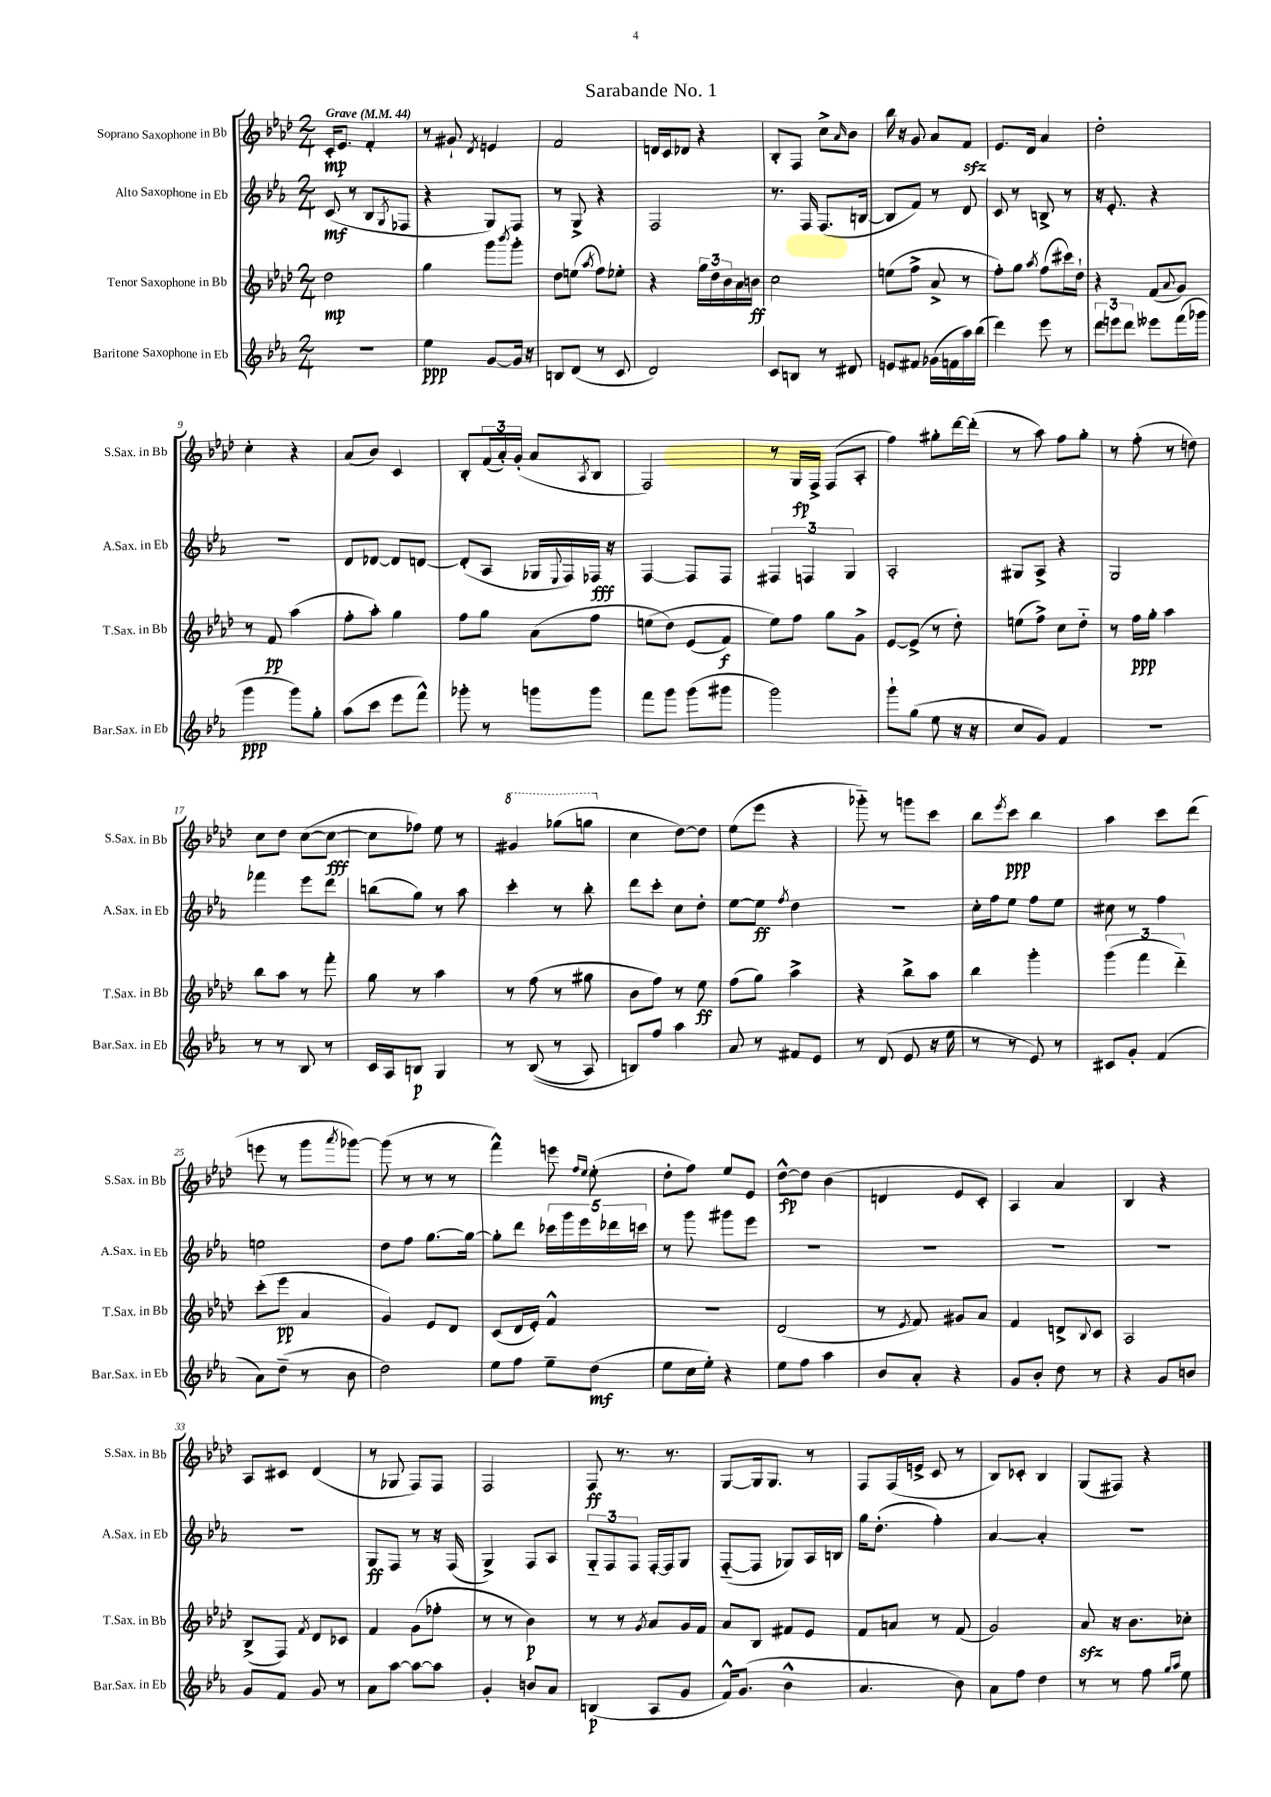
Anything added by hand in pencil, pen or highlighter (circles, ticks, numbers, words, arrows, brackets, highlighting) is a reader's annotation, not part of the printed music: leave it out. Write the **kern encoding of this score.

**kern	**dynam	**kern	**dynam	**kern	**dynam	**kern	**dynam
*part4	*part4	*part3	*part3	*part2	*part2	*part1	*part1
*staff4	*staff4	*staff3	*staff3	*staff2	*staff2	*staff1	*staff1
*I"Baritone Saxophone in Eb	*	*I"Tenor Saxophone in Bb	*	*I"Alto Saxophone in Eb	*	*I"Soprano Saxophone in Bb	*
*I'Bar.Sax. in Eb	*	*I'T.Sax. in Bb	*	*I'A.Sax. in Eb	*	*I'S.Sax. in Bb	*
*clefG2	*	*clefG2	*	*clefG2	*	*clefG2	*
*k[b-e-a-]	*	*k[b-e-a-d-]	*	*k[b-e-a-]	*	*k[b-e-a-d-]	*
*M2/4	*	*M2/4	*	*M2/4	*	*M2/4	*
*MM44	*	*MM44	*	*MM44	*	*MM44	*
=1	=1	=1	=1	=1	=1	=1	=1
!	!	!	!	!	!	!LO:TX:a:B:t=Grave	!
2r	.	2dd-\	mp	(8c/	mf	16c'/KL	mp
.	.	.	.	.	.	8.e-/J	.
.	.	.	.	8r	.	.	.
.	.	.	.	8B-/L	.	4f'/	.
.	.	.	.	8qG/	.	.	.
.	.	.	.	8F-X/J	.	.	.
=2	=2	=2	=2	=2	=2	=2	=2
4ee-\	ppp	4gg\	.	4r	.	8r	.
.	.	.	.	.	.	8g#X`/	.
.	.	.	.	.	.	8qd-/	.
[8g/L	.	8ggg\L	.	8G/L)	.	4en/	.
.	.	8qbbb-/	.	.	.	.	.
16g/Jk]	.	8ggg'\J	.	8F/J	.	.	.
16r	.	.	.	.	.	.	.
=3	=3	=3	=3	=3	=3	=3	=3
8Bn/L	.	8dd-\L	.	8r	.	2f/	.
(8d/J	.	(8een\J	.	8G^/	.	.	.
.	.	8qaa-/	.	.	.	.	.
8r	.	8ff\L)	.	4r	.	.	.
8c/	.	8ee-X'\J	.	.	.	.	.
=4	=4	=4	=4	=4	=4	=4	=4
2d/)	.	4r	.	2F/	.	16dn/LL	.
.	.	.	.	.	.	16c/J	.
.	.	.	.	.	.	8d-X/J	.
.	.	24gg\LL	.	.	.	4r	.
.	.	24dd-\	.	.	.	.	.
.	.	24b-\	.	.	.	.	.
.	.	16a-\	.	.	.	.	.
.	.	16bn\JJ	ff	.	.	.	.
=5	=5	=5	=5	=5	=5	=5	=5
8c/L	.	2cc\	.	8.r	.	8B-'/L	.
8Bn/J	.	.	.	.	.	8F/J	.
.	.	.	.	16F/	.	.	.
8r	.	.	.	(8.F/L	.	8cc^\L	.
.	.	.	.	.	.	16qqa-/	.
8d#X/	.	.	.	.	.	8b-\J	.
.	.	.	.	[16Bn/Jk	.	.	.
=6	=6	=6	=6	=6	=6	=6	=6
8en/L	.	(8een\L	.	8B/L]	.	16bb-\	.
.	.	.	.	.	.	16r	.
8f#X/J	.	8ff^\J	.	8f/J)	.	8g/	.
(16g-X\LL	.	8a-^/	.	8r	.	8a-/L	.
16fn\	.	.	.	.	.	.	.
16aa-\)	.	8r	.	8d/	.	8fzz/J	.
(16bb-\JJ	.	.	.	.	.	.	.
=7	=7	=7	=7	=7	=7	=7	=7
4ddd\)	.	8ff'\L)	.	8c/	.	8.e-/L	.
.	.	8gg\J	.	8r	.	.	.
.	.	.	.	.	.	16d-/Jk	.
.	.	8qaa-/	.	.	.	.	.
8eee-\	.	(8ff\L	.	8Bn^/	.	4a-/	.
8r	.	16ccc#X\L)	.	8r	.	.	.
.	.	16dd-`\JJ	.	.	.	.	.
=8	=8	=8	=8	=8	=8	=8	=8
12ddd\L	.	4r	.	16r	.	2dd-'\	.
.	.	.	.	8.e-'/	.	.	.
12eeen\	.	.	.	.	.	.	.
12ddd\J	.	.	.	.	.	.	.
8eee--X\L	.	(8f/L	.	4r	.	.	.
.	.	8qqa-/	.	.	.	.	.
(16fff\L	.	8g/J)	.	.	.	.	.
16ggg-X\JJ	.	.	.	.	.	.	.
!!LO:LB:g=z
=9	=9	=9	=9	=9	=9	=9	=9
4ggg\	ppp	8r	.	2r	.	4cc'\	.
.	.	8f/	pp	.	.	.	.
8ggg\L)	.	(4aa-\	.	.	.	4r	.
8gg'\J	.	.	.	.	.	.	.
=10	=10	=10	=10	=10	=10	=10	=10
(8aa-\L	.	8ff'\L	.	8d/L	.	(8a-/L	.
8ccc\J	.	8aa-'\J)	.	[8d-X/J	.	8b-/J)	.
8eee-\L	.	4gg\	.	8d-/L]	.	4c/	.
8fff^^\J)	.	.	.	[8dn/J	.	.	.
=11	=11	=11	=11	=11	=11	=11	=11
8ggg-X'\	.	8ff\L	.	(8d'/L]	.	8B-'/L	.
8r	.	8gg\J	.	8A-/J	.	(24f/L	.
.	.	.	.	.	.	24a-'/)	.
.	.	.	.	.	.	(24g'/JJ	.
8gggn\L	.	(8a-\L	.	16G-X/LL	.	8a-/L	.
.	.	.	.	8qqE-/	.	.	.
.	.	.	.	16F/)	.	.	.
.	.	.	.	.	.	8qA-/	.
8ggg\J	.	8ff\J	.	16F-X/JJ	fff	8B-/J	.
.	.	.	.	16r	.	.	.
=12	=12	=12	=12	=12	=12	=12	=12
8fff\L	.	(8een\L	.	[4F/	.	2F/)	.
8ggg\J	.	8dd-\J)	.	.	.	.	.
(8ggg\L	.	(8e-/L	.	8F/L]	.	.	.
8ggg#X\J	.	8f/J)	f	8F/J	.	.	.
=13	=13	=13	=13	=13	=13	=13	=13
2ggg\)	.	8ee-\L)	.	6F#X/	.	8r	.
.	.	8ff\J	.	.	.	16G/LL	fp
.	.	.	.	6Fn/	.	.	.
.	.	.	.	.	.	16F^/JJ	.
.	.	8gg\L	.	.	.	(8F/L	.
.	.	.	.	6G/	.	.	.
.	.	8g^\J	.	.	.	8A-'/J	.
=14	=14	=14	=14	=14	=14	=14	=14
8ggg`\L	.	[8e-/L	.	2A-'/	.	4ff\)	.
(8gg\J	.	(8e-^/J]	.	.	.	.	.
8ee-\	.	8r	.	.	.	8gg#X'\L	.
16r	.	8dd-'\)	.	.	.	[16ddd-\L	.
16r	.	.	.	.	.	(16ddd-'\JJ]	.
=15	=15	=15	=15	=15	=15	=15	=15
8cc/L	.	(8een\L	.	8G#X/L	.	8r	.
8g/J)	.	8ff^\J)	.	8A-^/J	.	8aa-\)	.
4f/	.	8cc\L	.	4r	.	8ff\L	.
.	.	8dd-\J	.	.	.	8gg'\J	.
=16	=16	=16	=16	=16	=16	=16	=16
2r	.	8r	.	2G/	.	8r	.
.	.	16ff\LL	ppp	.	.	(8ff'\	.
.	.	16gg'\JJ	.	.	.	.	.
.	.	4aa-\	.	.	.	8r	.
.	.	.	.	.	.	8ddn\)	.
!!LO:LB:g=z
=17	=17	=17	=17	=17	=17	=17	=17
8r	.	8bb-\L	.	4fff-X\	.	8cc\L	.
8r	.	8aa-\J	.	.	.	8dd-\J	.
8B-/	.	8r	.	8eee-\L	.	([8cc\L	.
8r	.	8fff'\	.	8ddd\J	.	8cc\J_	fff
=18	=18	=18	=18	=18	=18	=18	=18
16c/LL	.	8gg\	.	(8bbn\L	.	8cc\L]	.
16A-/J	.	.	.	.	.	.	.
8Bn/J	p	8r	.	8gg\J)	.	8ff-X\J)	.
4G/	.	4aa-\	.	8r	.	8ee-\	.
.	.	.	.	8aa-\	.	8r	.
=19	=19	=19	=19	=19	=19	=19	=19
*	*	*	*	*	*	*8va	*
8r	.	8r	.	4ccc'\	.	4gg#X/	.
((8B-/	.	(8ff\	.	.	.	.	.
8r	.	8r	.	8r	.	(8ggg-X\L	.
8A-/)	.	8gg#X\	.	8bb-'\	.	8gggn\J	.
=20	=20	=20	=20	=20	=20	=20	=20
*	*	*	*	*	*	*X8va	*
8Bn/L)	.	8b-\L	.	8ddd\L	.	4cc\	.
8ff/J	.	8ff\J)	.	8ccc'\J	.	.	.
4aa-\	.	8r	.	8cc\L	.	[8dd-\L)	.
.	.	8ee-\	ff	8dd'\J	.	8dd-\J]	.
=21	=21	=21	=21	=21	=21	=21	=21
8a-/	.	(8ff\L	.	[8ee-\L	.	(8ee-\L	.
8r	.	8gg\J)	.	8ee-\J]	ff	8eee-\J	.
.	.	.	.	8qff/	.	.	.
8f#X/L	.	4aa-^\	.	4dd\	.	4r	.
8e-/J	.	.	.	.	.	.	.
=22	=22	=22	=22	=22	=22	=22	=22
8r	.	4r	.	2r	.	8ggg-X\)	.
(8d/	.	.	.	.	.	8r	.
8e-/	.	8bb-^\L	.	.	.	8gggn\L	.
16r	.	8aa-\J	.	.	.	8ccc\J	.
16ee-\	.	.	.	.	.	.	.
=23	=23	=23	=23	=23	=23	=23	=23
8r	.	4bb-\	.	16cc'\LL	.	8bb-\L	.
.	.	.	.	16ff\J	.	.	.
.	.	.	.	.	.	8qeee-/	.
8r	.	.	.	8ee-\J	.	8ccc\J	ppp
8e-/)	.	4ggg'\	.	8ff\L	.	4bb-\	.
8r	.	.	.	8ee-\J	.	.	.
=24	=24	=24	=24	=24	=24	=24	=24
8c#X/L	.	(6ggg\	.	8cc#X\	.	4aa-\	.
8g'/J	.	.	.	8r	.	.	.
.	.	6fff\	.	.	.	.	.
(4f/	.	.	.	4ff\	.	8ccc\L	.
.	.	6ddd-\)	.	.	.	.	.
.	.	.	.	.	.	(8ddd-\J	.
!!LO:LB:g=z
=25	=25	=25	=25	=25	=25	=25	=25
8a-\L)	.	(8ccc'\L	.	2een\	.	8eeen\	.
(8dd~\J	.	8eee-\J	pp	.	.	8r	.
8r	.	4a-/	.	.	.	8ggg\L	.
.	.	.	.	.	.	8qaaa-/	.
8b-\	.	.	.	.	.	[8ggg-X\J)	.
=26	=26	=26	=26	=26	=26	=26	=26
2dd\)	.	4g/)	.	8dd\L	.	(8ggg-\]	.
.	.	.	.	8ff\J	.	8r	.
.	.	8e-/L	.	[8.gg\L	.	8r	.
.	.	8d-/J	.	.	.	8r	.
.	.	.	.	16gg\Jk_	.	.	.
=27	=27	=27	=27	=27	=27	=27	=27
8ee-\L	.	(8c/L	.	8gg'\L]	.	4fff^^\)	.
8ff\J	.	16d-/L	.	8ddd\J	.	.	.
.	.	16e-'/JJ)	.	.	.	.	.
8ee-~\L	.	4f^^/	.	20ccc-X\LL	.	8eeen\	.
.	.	.	.	20ggg\	.	.	.
.	.	.	.	20eee-\	.	.	.
.	.	.	.	.	.	16qqff/LL	.
.	.	.	.	.	.	16qqee-/JJ	.
(8dd\J	mf	.	.	.	.	(8ee-'\	.
.	.	.	.	20ddd-X\	.	.	.
.	.	.	.	20cccn\JJ	.	.	.
=28	=28	=28	=28	=28	=28	=28	=28
8ee-\L	.	2r	.	8r	.	8dd-'\L	.
16cc\L	.	.	.	8ggg\	.	8ff\J)	.
16ee-'\JJ)	.	.	.	.	.	.	.
4r	.	.	.	8ggg#X\L	.	8ee-/L	.
.	.	.	.	8eee-\J	.	8e-/J	.
=29	=29	=29	=29	=29	=29	=29	=29
8ee-\L	.	(2d-/	.	2r	.	[8dd-^^\L	fp
8ff\J	.	.	.	.	.	8dd-\J]	.
4aa-\	.	.	.	.	.	(4b-\	.
=30	=30	=30	=30	=30	=30	=30	=30
8b-/L	.	8r	.	2r	.	4dn/	.
.	.	8qe-/	.	.	.	.	.
8a-'/J	.	8f/)	.	.	.	.	.
4r	.	8g#X/L	.	.	.	8e-/L	.
.	.	8a-/J	.	.	.	8c'/J)	.
=31	=31	=31	=31	=31	=31	=31	=31
8g/L	.	4f/	.	2r	.	4A-/	.
8b-'/J	.	.	.	.	.	.	.
8dd\	.	8dn^/L	.	.	.	4a-/	.
.	.	8qqB-/	.	.	.	.	.
8r	.	8c/J	.	.	.	.	.
=32	=32	=32	=32	=32	=32	=32	=32
4r	.	2A-/	.	2r	.	4B-/	.
8g/L	.	.	.	.	.	4r	.
8bn/J	.	.	.	.	.	.	.
!!LO:LB:g=z
=33	=33	=33	=33	=33	=33	=33	=33
8g/L	.	(8B-^/L	.	2r	.	8A-/L	.
8f/J	.	8F/J)	.	.	.	8c#X/J	.
.	.	8qf/	.	.	.	.	.
8g/	.	8d-/L	.	.	.	(4d-/	.
8r	.	8c-X/J	.	.	.	.	.
=34	=34	=34	=34	=34	=34	=34	=34
8a-\L	.	4f/	.	8G/L	ff	8r	.
[8aa-\J	.	.	.	8F/J	.	8G-X/	.
8aa-\L_	.	(8g\L	.	8r	.	8F/L)	.
8aa-\J]	.	8ff-X'\J	.	16r	.	8F/J	.
.	.	.	.	(16F/	.	.	.
=35	=35	=35	=35	=35	=35	=35	=35
4g'/	.	8r	.	4G^/)	.	2F/	.
.	.	8r	.	.	.	.	.
8bn/L	.	4b-\)	p	8F/L	.	.	.
8a-/J	.	.	.	8A-/J	.	.	.
=36	=36	=36	=36	=36	=36	=36	=36
(4Bn/	p	8r	.	12G/L	.	8F/	ff
.	.	.	.	12F/	.	.	.
.	.	8r	.	.	.	8.r	.
.	.	.	.	12F/J	.	.	.
.	.	8qg/	.	.	.	.	.
8A-/L	.	8a-/L	.	[16F'/LL	.	.	.
.	.	.	.	16F/J]	.	8.r	.
8g/J	.	16g/L	.	8G/J	.	.	.
.	.	16f/JJ	.	.	.	.	.
=37	=37	=37	=37	=37	=37	=37	=37
16f^^/KL)	.	8a-/L	.	([8F/L	.	[8G/L	.
(8.g/J	.	.	.	.	.	.	.
.	.	8B-/J	.	8F/J]	.	16G/k]	.
.	.	.	.	.	.	8.G/J	.
4b-^^\	.	8f#X/L	.	8G-X/L)	.	.	.
.	.	8e-/J	.	16A-/L	.	8r	.
.	.	.	.	16Bn/JJ	.	.	.
=38	=38	=38	=38	=38	=38	=38	=38
4.a-/	.	8f/L	.	16gg\KL	.	8F/L	.
.	.	.	.	(8.dd'\J	.	.	.
.	.	8an/J	.	.	.	(16F/L	.
.	.	.	.	.	.	16en^/JJ	.
.	.	8r	.	4ff'\)	.	8c/	.
8b-\)	.	(8f/	.	.	.	8r	.
=39	=39	=39	=39	=39	=39	=39	=39
8a-\L	.	2g/)	.	[4a-/	.	8B-/L)	.
8ff\J	.	.	.	.	.	8c-X'/J	.
4dd\	.	.	.	4a-'/]	.	4B-/	.
=40	=40	=40	=40	=40	=40	=40	=40
8r	.	8a-zz/	.	2r	.	(8G/L	.
8r	.	16r	.	.	.	8F#X/J)	.
.	.	8.b-\L	.	.	.	.	.
8ff\	.	.	.	.	.	4r	.
16qqgg/LL	.	.	.	.	.	.	.
16qqaa-/JJ	.	.	.	.	.	.	.
8ee-\	.	8cc-X'\J	.	.	.	.	.
==	==	==	==	==	==	==	==
*-	*-	*-	*-	*-	*-	*-	*-
